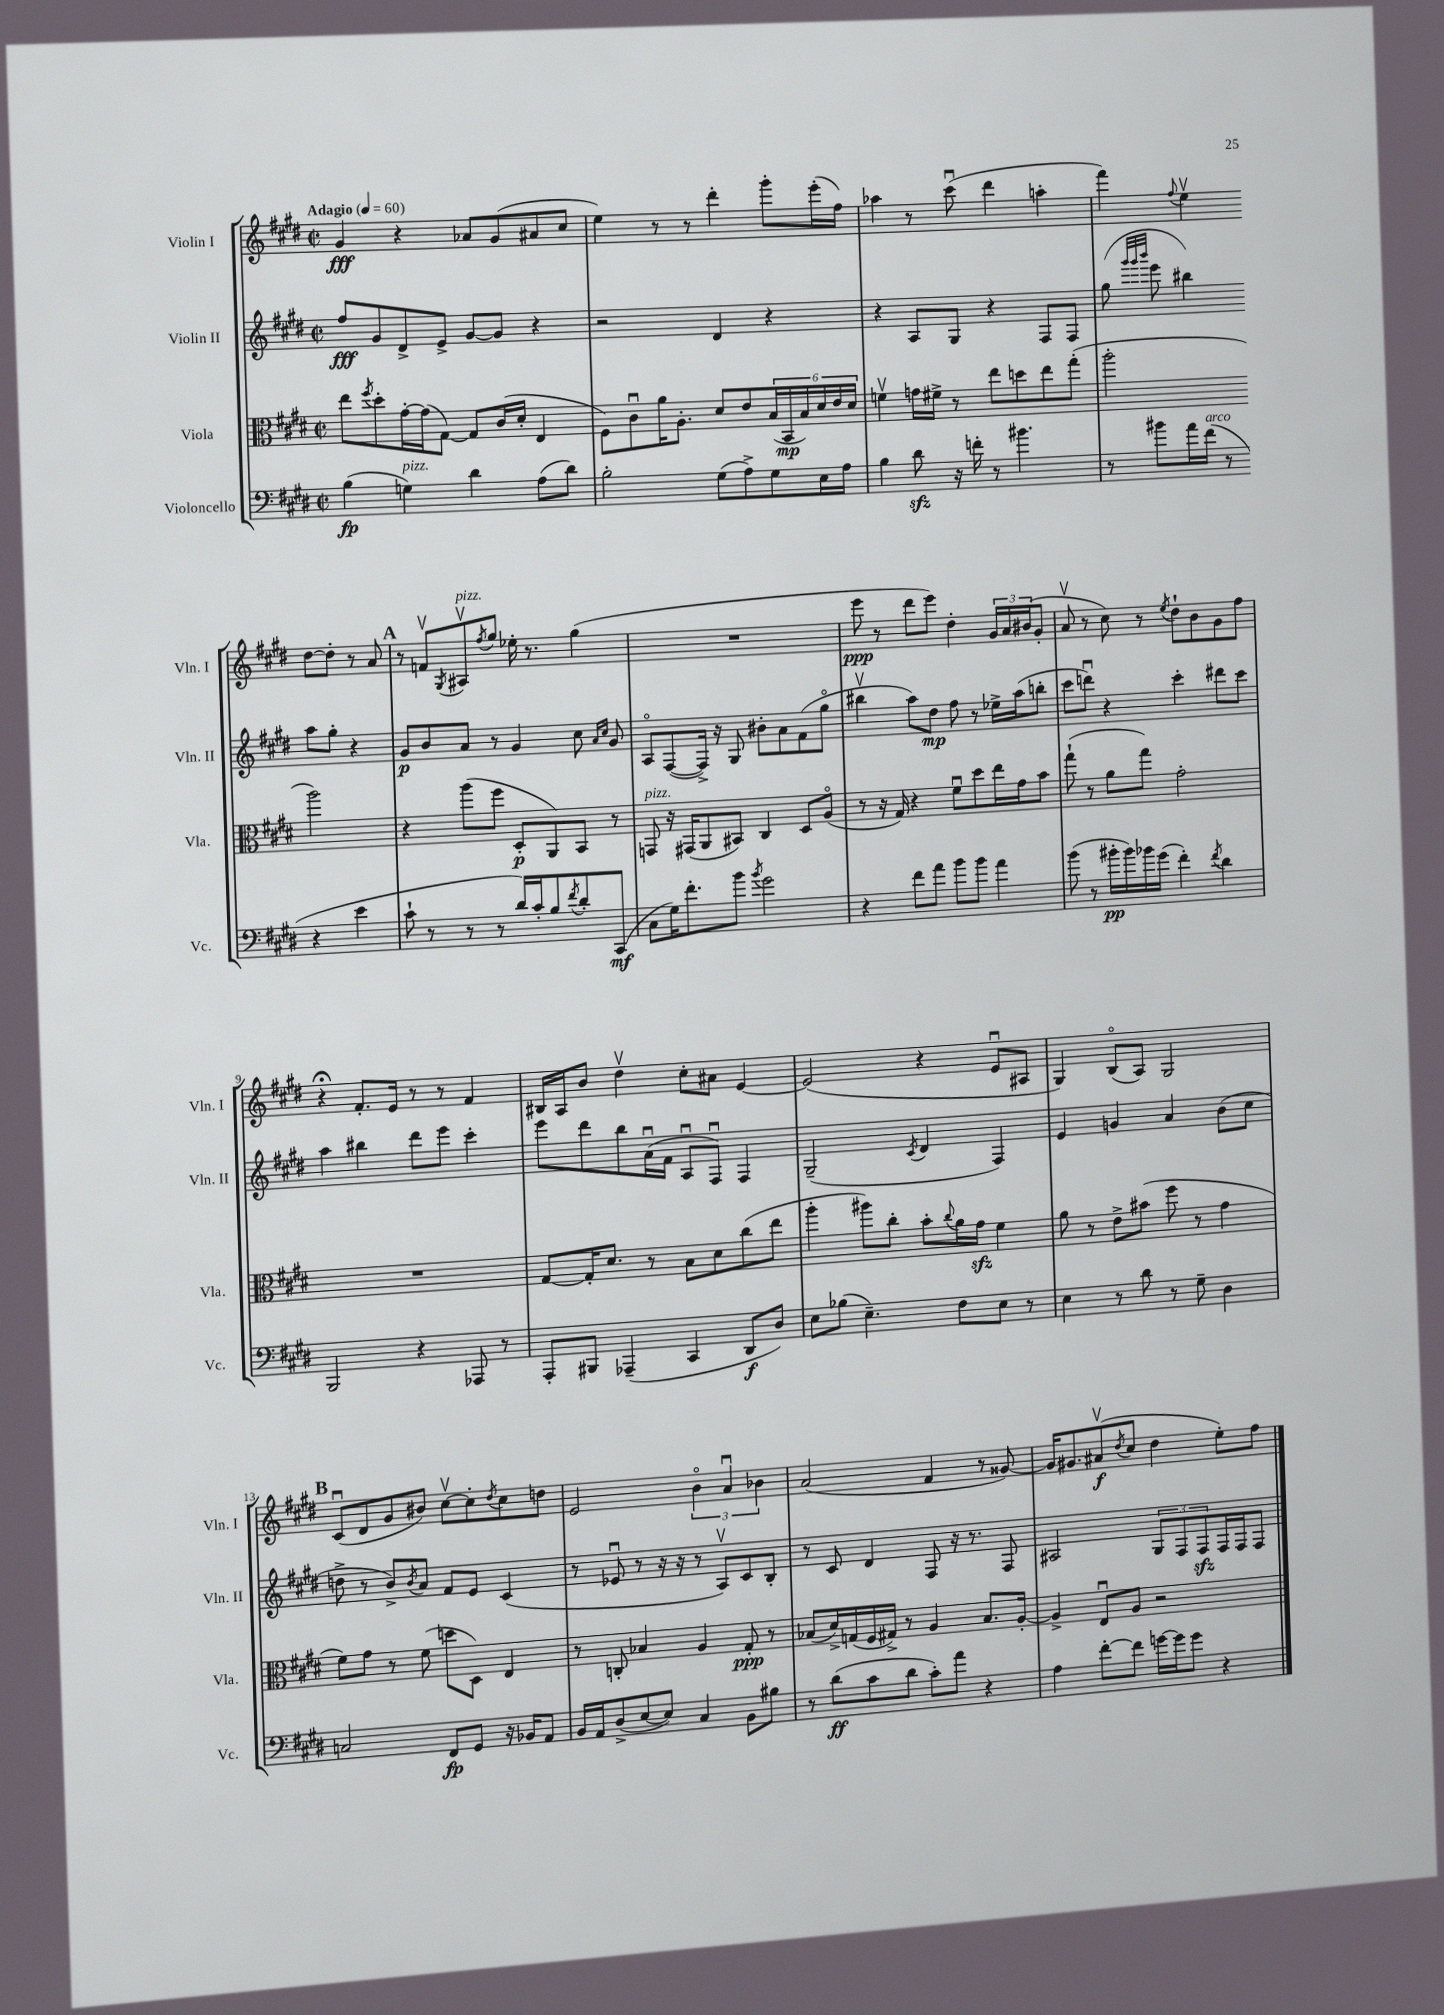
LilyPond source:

<<
\new StaffGroup <<
\new Staff = "s0" \with { instrumentName = "Violin I" shortInstrumentName = "Vln. I" } {
    \clef treble \key e \major \defaultTimeSignature \time 2/2 \tempo "Adagio" 4 = 60
    gis'4\fff r4 aes'8 gis'8( ais'8 cis''8 |
    e''4) r8 r8 dis'''4-. gis'''8-. e'''16-.( fis''16) |
    aes''4 r8 cis'''8\downbow( dis'''4 a''4-. |
    fis'''4) \appoggiatura { fis''8 } e''4\upbow dis''8~ dis''8-. r8 a'8 |
    \mark \markup { \bold "A" } r8 f'8\upbow \acciaccatura { gis8 } ais8\upbow^\markup { \italic "pizz." } \acciaccatura { fis''8 } gis''8 ees''16-. r8. gis''4( |
    R1 |
    e'''8\ppp r8 dis'''8 e'''8) dis''4-. \tuplet 3/2 { gis'16 a'16 bis'16( } gis'8-. |
    a'8\upbow r8 cis''8) r8 \acciaccatura { e''8 } dis''8-! b'8 gis'8 fis''8 |
    r4\fermata fis'8.-. e'16 r8 r8 fis'4 |
    bis16 a16 b'8 dis''4\upbow cis''8-. ais'8 e'4~ |
    e'2( r4 e'8\downbow ais8 |
    gis4) b8\flageolet( a8) gis2 |
    \mark \markup { \bold "B" } cis'8\downbow( dis'8 gis'8 bis'8) cis''8~\upbow cis''8-. \acciaccatura { dis''8 } cis''8 d''8 |
    e'2 \tuplet 3/2 { b'4\flageolet a'4\downbow bes'4 } |
    a'2( fis'4 r8 gisis'8~) |
    gisis'16 gis'8. ais'8\upbow\f( \acciaccatura { dis''8 } cis''8 dis''4 e''8-.) fis''8 \bar "|." |
}
\new Staff = "s1" \with { instrumentName = "Violin II" shortInstrumentName = "Vln. II" } {
    \clef treble \key e \major \defaultTimeSignature \time 2/2
    fis''8\fff gis'8 dis'8-> e'8-> gis'8~ gis'8 r4 |
    r2 dis'4 r4 |
    r4 a8 gis8 r4 fis8 fis8 |
    gis''8( \grace { gis'''32 gis'''32 b'''32 } e'''8 bis''4) a''8 gis''8-. r4 |
    \mark \markup { \bold "A" } gis'8\p b'8 a'8 r8 gis'4 cis''8 \grace { a'16 cis''16 } gis'8 |
    a8\flageolet fis8~( fis16->) r16 gis8 bis'8-. a'8 fis'8( gis''8\flageolet |
    bis''4\upbow a''8) dis''8\mp fis''8 r8 ees''16-> a''16( b''8-. |
    cis'''8 d'''8\downbow) r4 cis'''4-. dis'''8 cis'''8 |
    a''4 bis''4 dis'''8 e'''8 cis'''4-. |
    e'''8 dis'''8 b''8 a'16\downbow( fis'16 a8\downbow fis8\downbow) fis4 |
    gis2--( \acciaccatura { cis'8 } dis'4 fis4) |
    e'4 g'4 a'4 b'8( cis''8 |
    \mark \markup { \bold "B" } d''8-> r8 b'8->) \acciaccatura { b'8 } a'8 fis'8 e'8 cis'4( |
    r8 ees'8\downbow r8 r16 r16 r8 a8\upbow) cis'8 b8-. |
    r8 cis'8 dis'4 fis8 r16 r8. fis8 |
    ais2 \tuplet 3/2 { gis8 fis8 fis8\sfz } fis16 fis16 fis8 \bar "|." |
}
\new Staff = "s2" \with { instrumentName = "Viola" shortInstrumentName = "Vla." } {
    \clef alto \key e \major \defaultTimeSignature \time 2/2
    e''8 \acciaccatura { fis''8 } dis''8-. gis'16~-. gis'16( gis8~) gis8 cis'16( dis'16-. e4 |
    fis8) cis'8\downbow a'16 a8.-. dis'8 e'8 \tuplet 6/4 { b16( b,16\mp b16) dis'16 e'16 dis'16 } |
    f'4\upbow g'16 fis'16-> r8 e''8 d''8 e''8 gis''8-.( |
    a''2-. a''2) |
    \mark \markup { \bold "A" } r4 a''8( fis''8 dis8-.\p a,8) b,8 r8 |
    g,8^\markup { \italic "pizz." } r16 gis,16( a,8 bis,8) cis4 dis8 a8\flageolet( |
    r8 r16 gis16) r4 fis'8\downbow dis''8 e''16 gis'16 b'8 |
    gis''8-!( r8 a'8 gis''8) gis'2-. |
    R1 |
    gis8~ gis16-. dis'8. r8 b8 dis'8 cis''8( e''8 |
    a''4-. ais''8) cis''8-. b'8-. \appoggiatura { cis''8 } a'16 gis'16\sfz fis'4 |
    a'8 r8 e'8-> bis'8( fis''8 r8 gis'4 |
    \mark \markup { \bold "B" } fis'8) gis'8 r8 fis'8( d''8 dis8) e4 |
    r8 c8-. bes4 a4 gis8-.\ppp r8 |
    bes8( dis'16->) g16( fis16 gis16->) r8 a4 bes8. a16~-. |
    a4-> e8\downbow a8 r2 \bar "|." |
}
\new Staff = "s3" \with { instrumentName = "Violoncello" shortInstrumentName = "Vc." } {
    \clef bass \key e \major \defaultTimeSignature \time 2/2
    b4\fp( g4^\markup { \italic "pizz." }) dis'4 a8( dis'8) |
    b2-. gis8( a8->) gis8 e16 a16 |
    b4 dis'8\sfz r16 f'16-. r8 bis'4. |
    r8 bis'8 a'16 fis'16^\markup { \italic "arco" }( r8 r4 e'4 |
    \mark \markup { \bold "A" } cis'8-! r8 r8 r8 dis'16) cis'16-. b8 \acciaccatura { fis'8 } dis'8-. cis,8\mf( |
    cis8 gis16) fis'8.-. b'8 \acciaccatura { b'8 } gis'2 |
    r4 fis'8 a'8 b'8 b'8 a'4 |
    b'8( r8 bis'16-.\pp bis'16) bes'16 gis'16( fis'4-.) \acciaccatura { fis'8 } dis'4 |
    b,,2 r4 aes,,8 r8 |
    a,,8-. bis,,8 aes,,4--( cis,4 dis,8\f dis8) |
    e8 bes8( e4.--) fis8 e8 r8 |
    e4 r8 dis'8 r8 gis8-- dis4 |
    \mark \markup { \bold "B" } c2 fis,8\fp gis,8 r16 bes,16 a,8 |
    b,16 a,16 dis8->( e8~ e8) cis4 b,8 bis8 |
    r8 dis'8\ff( cis'8 dis'8 cis'8-.) a'8 r4 |
    a4 fis'8~-. fis'8 g'16~ g'16 g'8 r4 \bar "|." |
}
>>
>>
